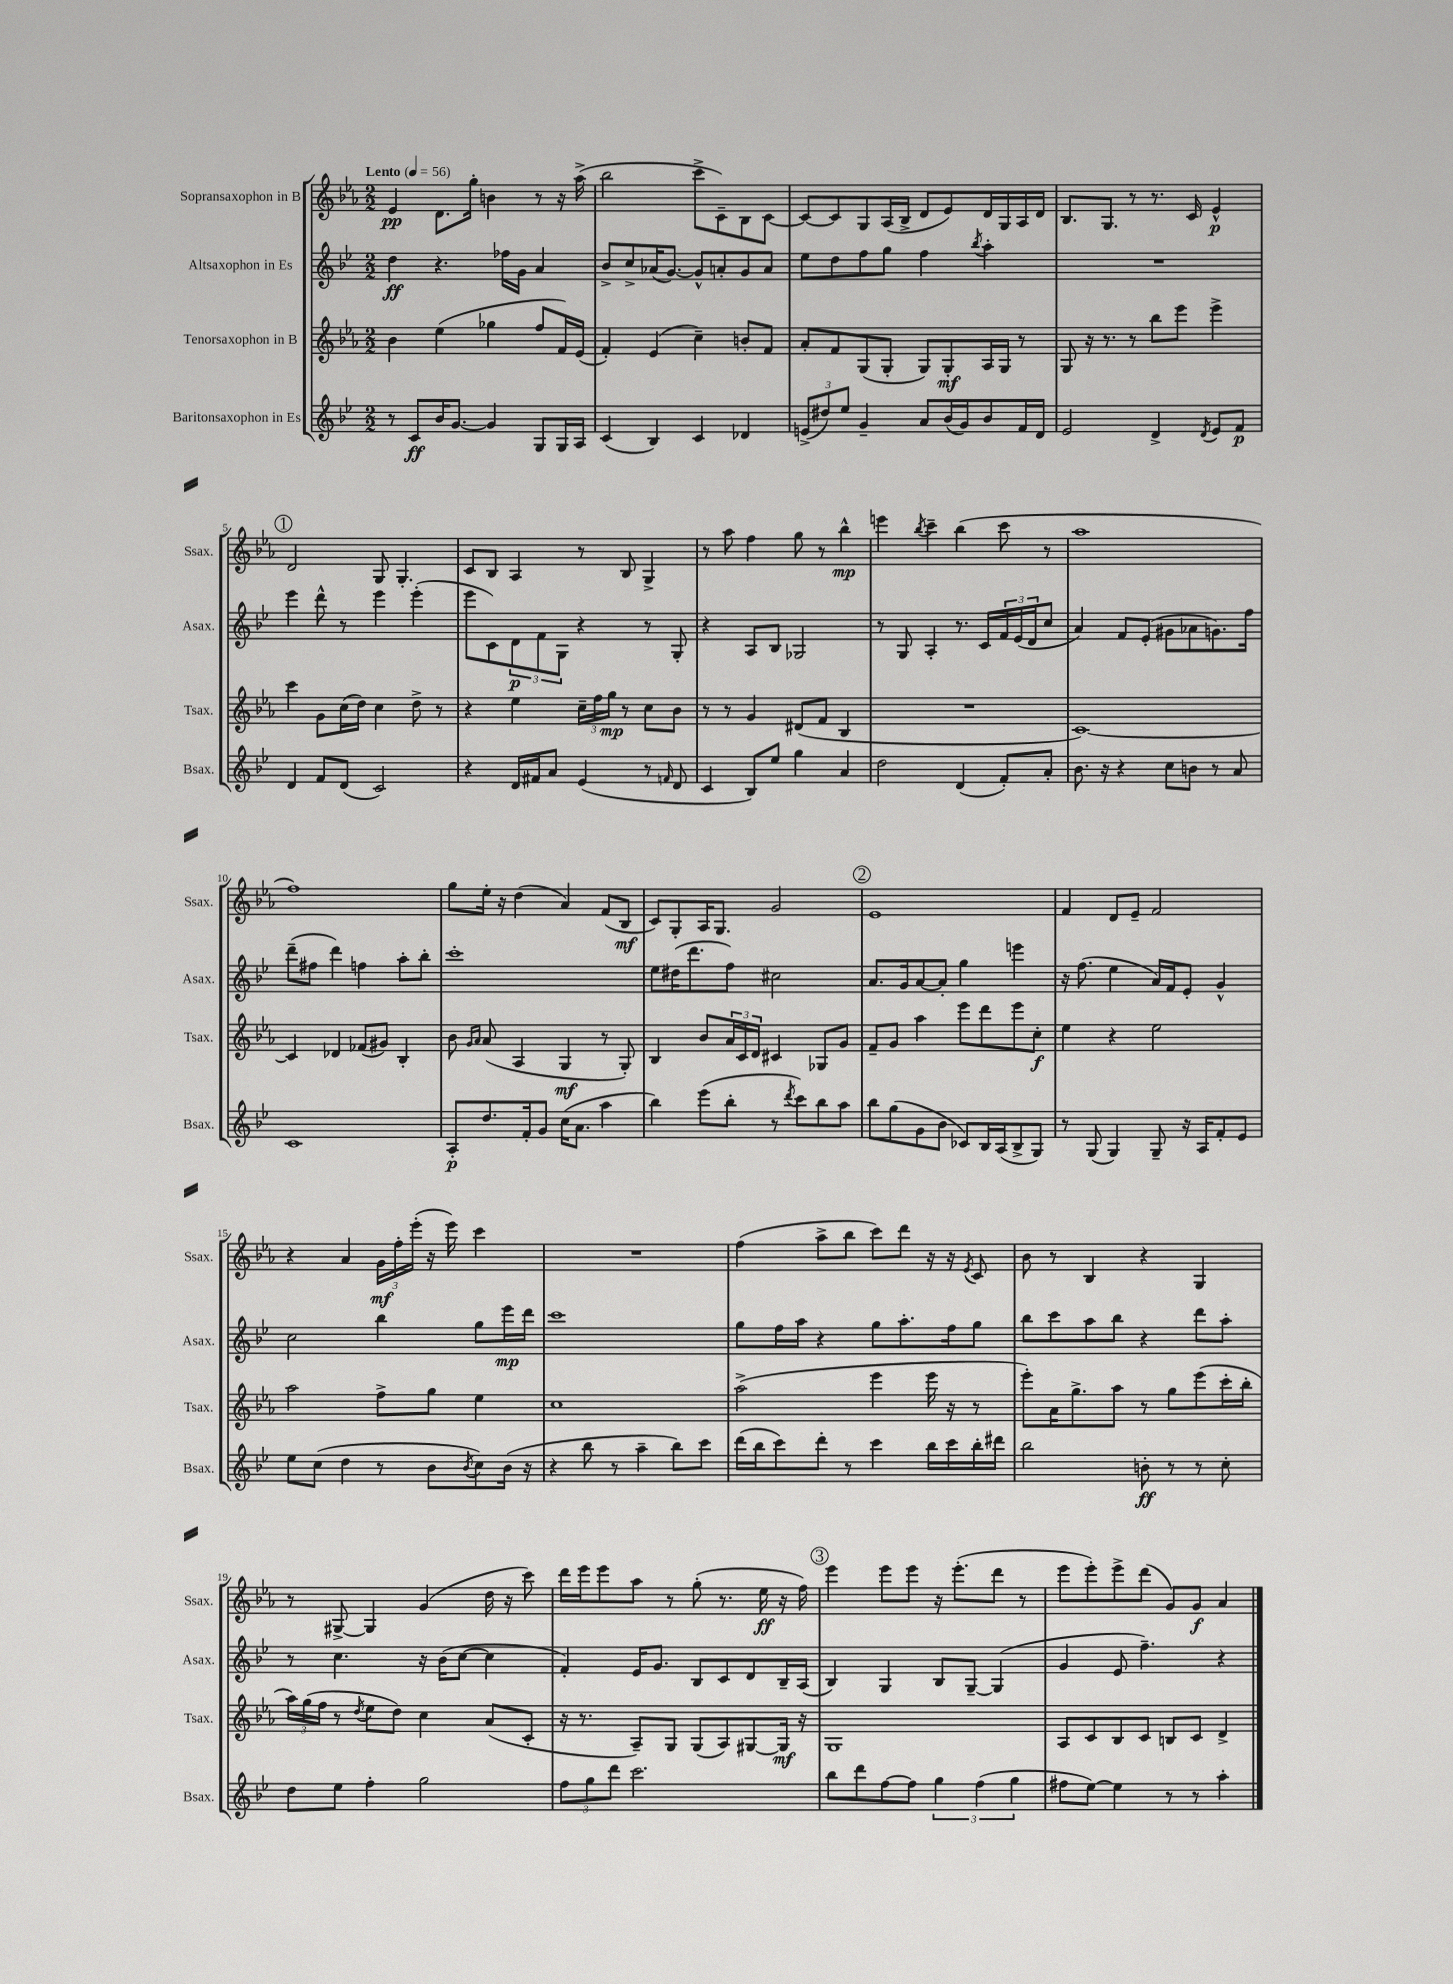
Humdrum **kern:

**kern	**kern	**kern	**kern
*staff4	*staff3	*staff2	*staff1
*clefG2	*clefG2	*clefG2	*clefG2
*k[b-e-]	*k[b-e-a-]	*k[b-e-]	*k[b-e-a-]
*M2/2	*M2/2	*M2/2	*M2/2
*MM56	*MM56	*MM56	*MM56
8r	4b-	4dd	4e-
8c	.	.	.
16b-	(4ee-	4.r	8.d
[8.g	.	.	.
.	.	.	16gg'
4g]	4gg-	.	4b
.	.	16ff-	.
.	.	16g	.
8G	8ff	4a	8r
16G	16f)	.	16r
16A	(16e-	.	(16aa-^
=	=	=	=
(4c	4f')	8b-^	2bb-
.	.	8cc^	.
4B-)	(4e-	(16a-	.
.	.	[8.g)	.
4c	4cc~)	8g^^]	8ccc^
.	.	8a'	8c~)
4d-	8b'	8g	8B-
.	8f	8a	[8c
=	=	=	=
(12e^	8a-'	8ee-	8c_
12dd#)	.	.	.
.	8f	8dd	8c]
12ee-	.	.	.
4g~	(8G	8ff	8G
.	8G'	8gg	(16A-
.	.	.	16B-^
8a	8G)	4ff	8d
(16b-	8G'	.	8e-)
16g)	.	.	.
.	.	8qbb-	.
8b-	16A-	4aa'	16d
.	16G	.	16G
16f	8r	.	16A-
16d	.	.	16d
=	=	=	=
2e-	8G	1r	8.B-
.	16r	.	.
.	8.r	.	8.G
.	8r	.	8r
4d^	8bb-	.	8.r
.	8eee-	.	.
.	.	.	16c
8qd	.	.	.
8e-	4eee-^	.	4e-^^
8f	.	.	.
=	=	=	=
4d	4ccc	4eee-	2d
8f	8g	8ddd^^	.
(8d	(16cc	8r	.
.	16dd)	.	.
2c)	4cc	4eee-	8G
.	.	.	4.G'
.	8dd^	(4eee-'	.
.	8r	.	.
=	=	=	=
4r	4r	8eee-	8c
.	.	8c)	8B-
16d	4ee-	12d	4A-
16f#	.	.	.
.	.	12f	.
8a	.	.	.
.	.	12G	.
(4e-	24cc~	4r	8r
.	24ff	.	.
.	24gg	.	.
.	8r	.	8B-
8r	8cc	8r	4G^
16qqf	.	.	.
8d	8b-	8G'	.
=	=	=	=
4c	8r	4r	8r
.	8r	.	8aa-
8B-)	4g	8A	4ff
8ee-	.	8B-	.
4gg	(8d#	2G-	8gg
.	8f	.	8r
4a	4B-	.	4bb-^^
=	=	=	=
2dd	1r	8r	4eee
.	.	8G	.
.	.	.	8qbb-
.	.	4A'	4ccc~
(4d	.	8.r	(4bb-
.	.	16c	.
8f')	.	24f	8ccc
.	.	(24e-	.
.	.	24d	.
8a'	.	8cc	8r
=	=	=	=
8.b-	[1c)	4a)	1aa-
16r	.	.	.
4r	.	8f	.
.	.	(8e-'	.
8cc	.	8g#	.
8b	.	8a-	.
8r	.	8.g)	.
8a	.	.	.
.	.	16ff	.
=	=	=	=
1c	4c]	(8ddd~	1ff)
.	.	8ff#	.
.	4d-	4ddd)	.
.	(8f-	4ff	.
.	8g#)	.	.
.	4B-'	8aa'	.
.	.	8bb-'	.
=	=	=	=
8A'	8b-	1ccc'	8gg
.	16qqg	.	.
.	16qqa-	.	.
8.dd	(8a-	.	16ee-'
.	.	.	16r
.	4A-	.	(4dd
16f'	.	.	.
8g	.	.	.
(16cc	4G	.	4a-)
8.a	.	.	.
4aa	8r	.	(8f
.	8G')	.	8B-
=	=	=	=
4bb-)	4B-	8ee-	8c)
.	.	(16dd#	8G'
.	.	8.ddd	.
(8eee-	8b-	.	16A-
.	.	.	8.G
8bb-'	24a-	8ff)	.
.	24c	.	.
.	24d	.	.
8r	4c#	2cc#	2g
8qddd	.	.	.
8ccc)	.	.	.
8bb-	8G-	.	.
8aa	8g	.	.
=	=	=	=
8bb-	8f~	8.a	1e-
(8gg	8g	.	.
.	.	16g	.
8g	4aa-	[8a	.
8b-	.	8a']	.
8c-)	8eee-	4gg	.
16B-	8ddd	.	.
(16A	.	.	.
8B-^	8eee-	4eee	.
8G)	8cc'	.	.
=	=	=	=
8r	4ee-	16r	4f
.	.	(8.ff	.
(8G	.	.	.
4G)	4r	4ee-	8d
.	.	.	8e-~
8G~	2ee-	16a)	2f
.	.	16f	.
16r	.	8e-'	.
16A	.	.	.
8f'	.	4g^^	.
8e-	.	.	.
=	=	=	=
8ee-	2aa-	2cc	4r
(8cc	.	.	.
4dd	.	.	4a-
8r	8ff^	4bb-	24g
.	.	.	24ff'
.	.	.	(24eee-'
8b-	8gg	.	16r
.	.	.	16eee-)
8qb-	.	.	.
8cc)	4ee-	8gg	4ccc
(16b-	.	16eee-	.
16r	.	16ddd	.
=	=	=	=
4r	1cc	1ccc	1r
8bb-	.	.	.
8r	.	.	.
4aa~	.	.	.
8bb-)	.	.	.
8ccc	.	.	.
=	=	=	=
(16ddd	(2aa-^	8gg	(4ff
16bb-	.	.	.
8ccc)	.	16ff	.
.	.	16aa	.
8ddd'	.	4r	8aa-^
8r	.	.	8bb-
4ccc	4eee-	8gg	8ccc)
.	.	8.aa'	8ddd
16bb-	16eee-	.	16r
16ccc	16r	16ff	16r
.	.	.	8qe-
16bb-'	8r	8gg	8c
16ddd#	.	.	.
=	=	=	=
2bb-	8eee-')	8bb-	8b-
.	16a-	8ccc	8r
.	8.gg^	.	.
.	.	8aa	4B-
.	8aa-	8bb-	.
8b'	8r	4r	4r
8r	8gg	.	.
8r	(8eee-	8ddd	4G
8cc'	16ccc'	8aa'	.
.	16bb-'	.	.
=	=	=	=
8dd	24aa-)	8r	8r
.	(24gg	.	.
.	24ff	.	.
8ee-	8r	4.cc	[8G#^
.	8qdd	.	.
4ff'	8ee-	.	4G#]
.	8dd)	.	.
2gg	4cc	16r	(4g
.	.	(16b-	.
.	.	[8cc	.
.	(8a-	4cc]	16dd
.	.	.	16r
.	8c'	.	8ccc)
=	=	=	=
12ff	16r	4f')	16ddd
.	8.r	.	16eee-
12gg	.	.	.
.	.	.	8eee-
12ddd	.	.	.
2.ccc	8A-~)	16e-	8aa-
.	.	8.g	.
.	8G	.	8r
.	(8G	8B-	(8gg'
.	8A-)	8c	8.r
.	[8G#	8d	.
.	.	.	16ee-
.	16G#]	16B-~	16r
.	16r	(16A	16ff)
=	=	=	=
8bb-	1G	4B-)	4eee-
8ddd	.	.	.
[8ff	.	4G	8eee-
8ff]	.	.	8eee-
6gg	.	8B-	16r
.	.	.	(8.eee-'
.	.	[8G~	.
(6ff	.	.	.
.	.	(4G]	8ddd
6gg	.	.	.
.	.	.	8r
=	=	=	=
8ff#	8A-	4g	8eee-
[8ee-)	8c	.	8eee-')
4ee-]	8B-	8e-	8eee-^
.	8c	4.ff~)	(8ddd
8r	8B	.	8g)
8r	8c	.	8g
4aa'	4d^	4r	4a-
==	==	==	==
*-	*-	*-	*-
